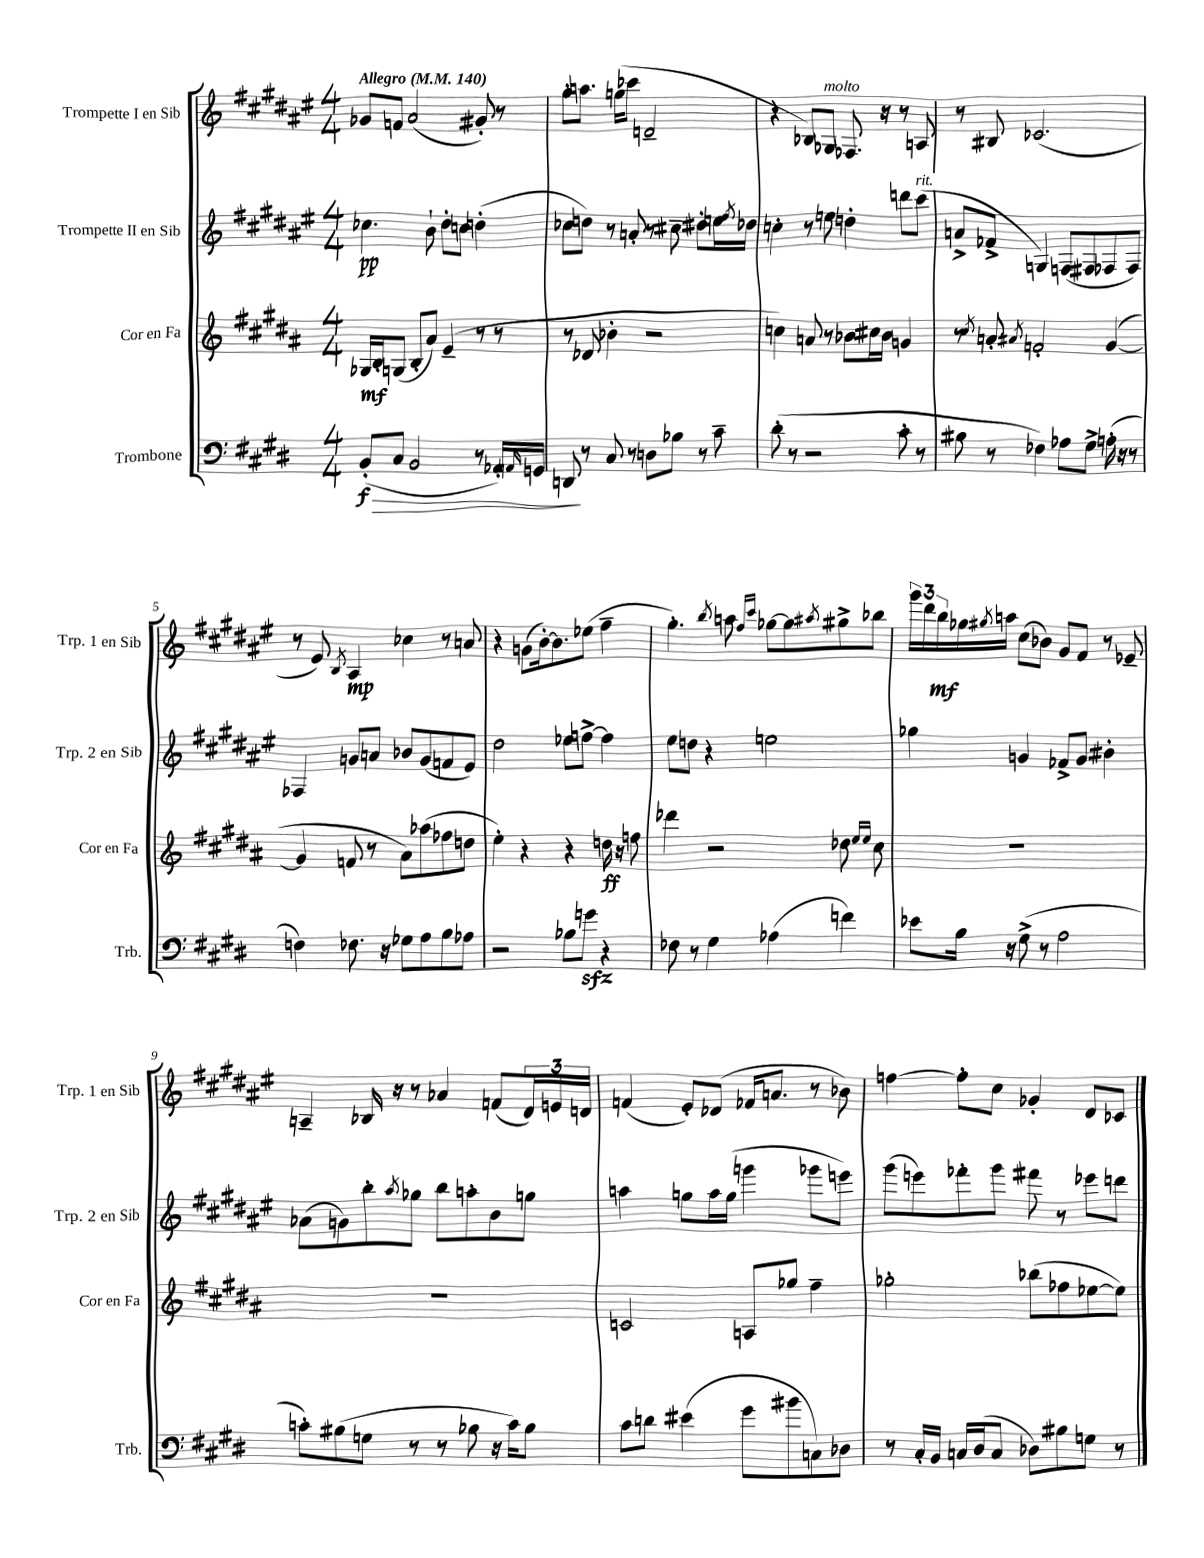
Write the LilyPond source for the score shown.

<<
\new StaffGroup <<
\new Staff = "s0" \with { instrumentName = "Trompette I en Sib" shortInstrumentName = "Trp. 1 en Sib" } {
    \clef treble \key fis \major \numericTimeSignature \time 4/4 \tempo "Allegro" 4 = 140
    ges'8 f'8 ais'2( gis'8-.) r8 |
    gis''8-. a''8. g''16( ces'''8 d'2-- |
    r4 bes8) ges8^\markup { \italic "molto" } fes8. r16 r8 a8 |
    r8 bis8 ces'2.( |
    r8 eis'8) \acciaccatura { b8 } ais4\mp ces''4 r8 a'8 |
    r4 g'8( b'16~-.) b'8. ees''8( fis''4-- |
    gis''4.-.) \acciaccatura { b''8 } a''8 \grace { fis''16 cis'''16 } ges''8~ ges''8 \acciaccatura { ais''8 } gis''8-> bes''8 |
    \tuplet 3/2 { gis'''16 dis'''16 b''16\mf } ges''16 \acciaccatura { gis''8 } a''16 cis''8( bes'8) gis'8 fis'8 r8 ees'8-- |
    a4-- bes16 r16 r8 aes'4 f'8( \tuplet 3/2 { dis'16) e'16 d'16 } |
    f'4( eis'8-.) des'8( fes'16 a'8. r8 bes'8) |
    f''4~ f''8-. cis''8 ges'4-. dis'8 ces'8 \bar "|." |
}
\new Staff = "s1" \with { instrumentName = "Trompette II en Sib" shortInstrumentName = "Trp. 2 en Sib" } {
    \clef treble \key fis \major \numericTimeSignature \time 4/4
    ces''4.\pp b'8-! dis''8-. c''8 d''4-.( |
    ces''8 d''8) r8 a'8-. r8 cis''8-- dis''8-. e''16 \acciaccatura { fis''8 } des''16 |
    c''4-. r8 e''8 d''4-. d'''8 cis'''8^\markup { \italic "rit." }( |
    a'8-> fes'8-> g4) f8( fis8 fes8 fes8) |
    fes4 g'8 a'8 bes'8 g'8( f'8 eis'8) |
    dis''2 ees''8 f''8~-> f''4 |
    eis''8 d''8 r4 e''2 |
    ges''4 g'4 fes'8-> g'8 bis'4-. |
    aes'8( g'8) b''8-. \acciaccatura { ais''8 } ges''8 b''8 a''8-. b'8 g''8 |
    a''4 g''8 a''16 g''16( g'''4 ges'''8 e'''8) |
    gis'''8( e'''8) fes'''8-. gis'''8 fis'''8 r8 ees'''8 d'''8 \bar "|." |
}
\new Staff = "s2" \with { instrumentName = "Cor en Fa" shortInstrumentName = "Cor en Fa" } {
    \clef treble \key b \major \numericTimeSignature \time 4/4
    ges16\mf b16-. g8( b8-. ais'8) e'4--( r8 r8 |
    r8 des'8 bes'4-. r2 |
    c''4) a'8 r8 bes'8 cis''16 bes'16 g'4 |
    r8 \acciaccatura { cis''8 } a'8-. \acciaccatura { ais'8 } f'2-. gis'4~( |
    gis'4 f'8 r8 ais'8) aes''8( fes''8 d''8 |
    e''4-.) r4 r4 d''16\ff r16 f''8 |
    des'''4 r2 des''8 \grace { e''16 e''16 } cis''8 |
    R1 |
    R1 |
    c'2 a8 ges''8 fis''4-- |
    ges''2-. bes''8( fes''8 ees''8~ ees''8) \bar "|." |
}
\new Staff = "s3" \with { instrumentName = "Trombone" shortInstrumentName = "Trb." } {
    \clef bass \key e \major \numericTimeSignature \time 4/4
    b,8-.\f\>( cis8 b,2 r8 aes,16-.) \grace { a,16 } g,16 |
    d,8\! r8 cis8 r8 d8 bes8 r8 cis'8-- |
    dis'8-.( r8 r2 cis'8-. r8 |
    bis8 r8 fes4) aes8 gis8-> a16-.( r16 r8 |
    f4) fes8. r16 ges8 a8 b8 aes8 |
    r2 bes8 g'8\sfz r4 |
    fes8 r8 gis4 aes4( f'4) |
    ees'8 b16 r16 gis8->( r8 a2 |
    c'8-.) bis8( g8 r8 r8 bes8 r16 c'16) bes8 |
    cis'8 d'8 eis'4( gis'8 bis'8 c8) des8 |
    r8 cis16-. b,16 c16 dis16( c8 des8) bis8 g8 r8 \bar "|." |
}
>>
>>
